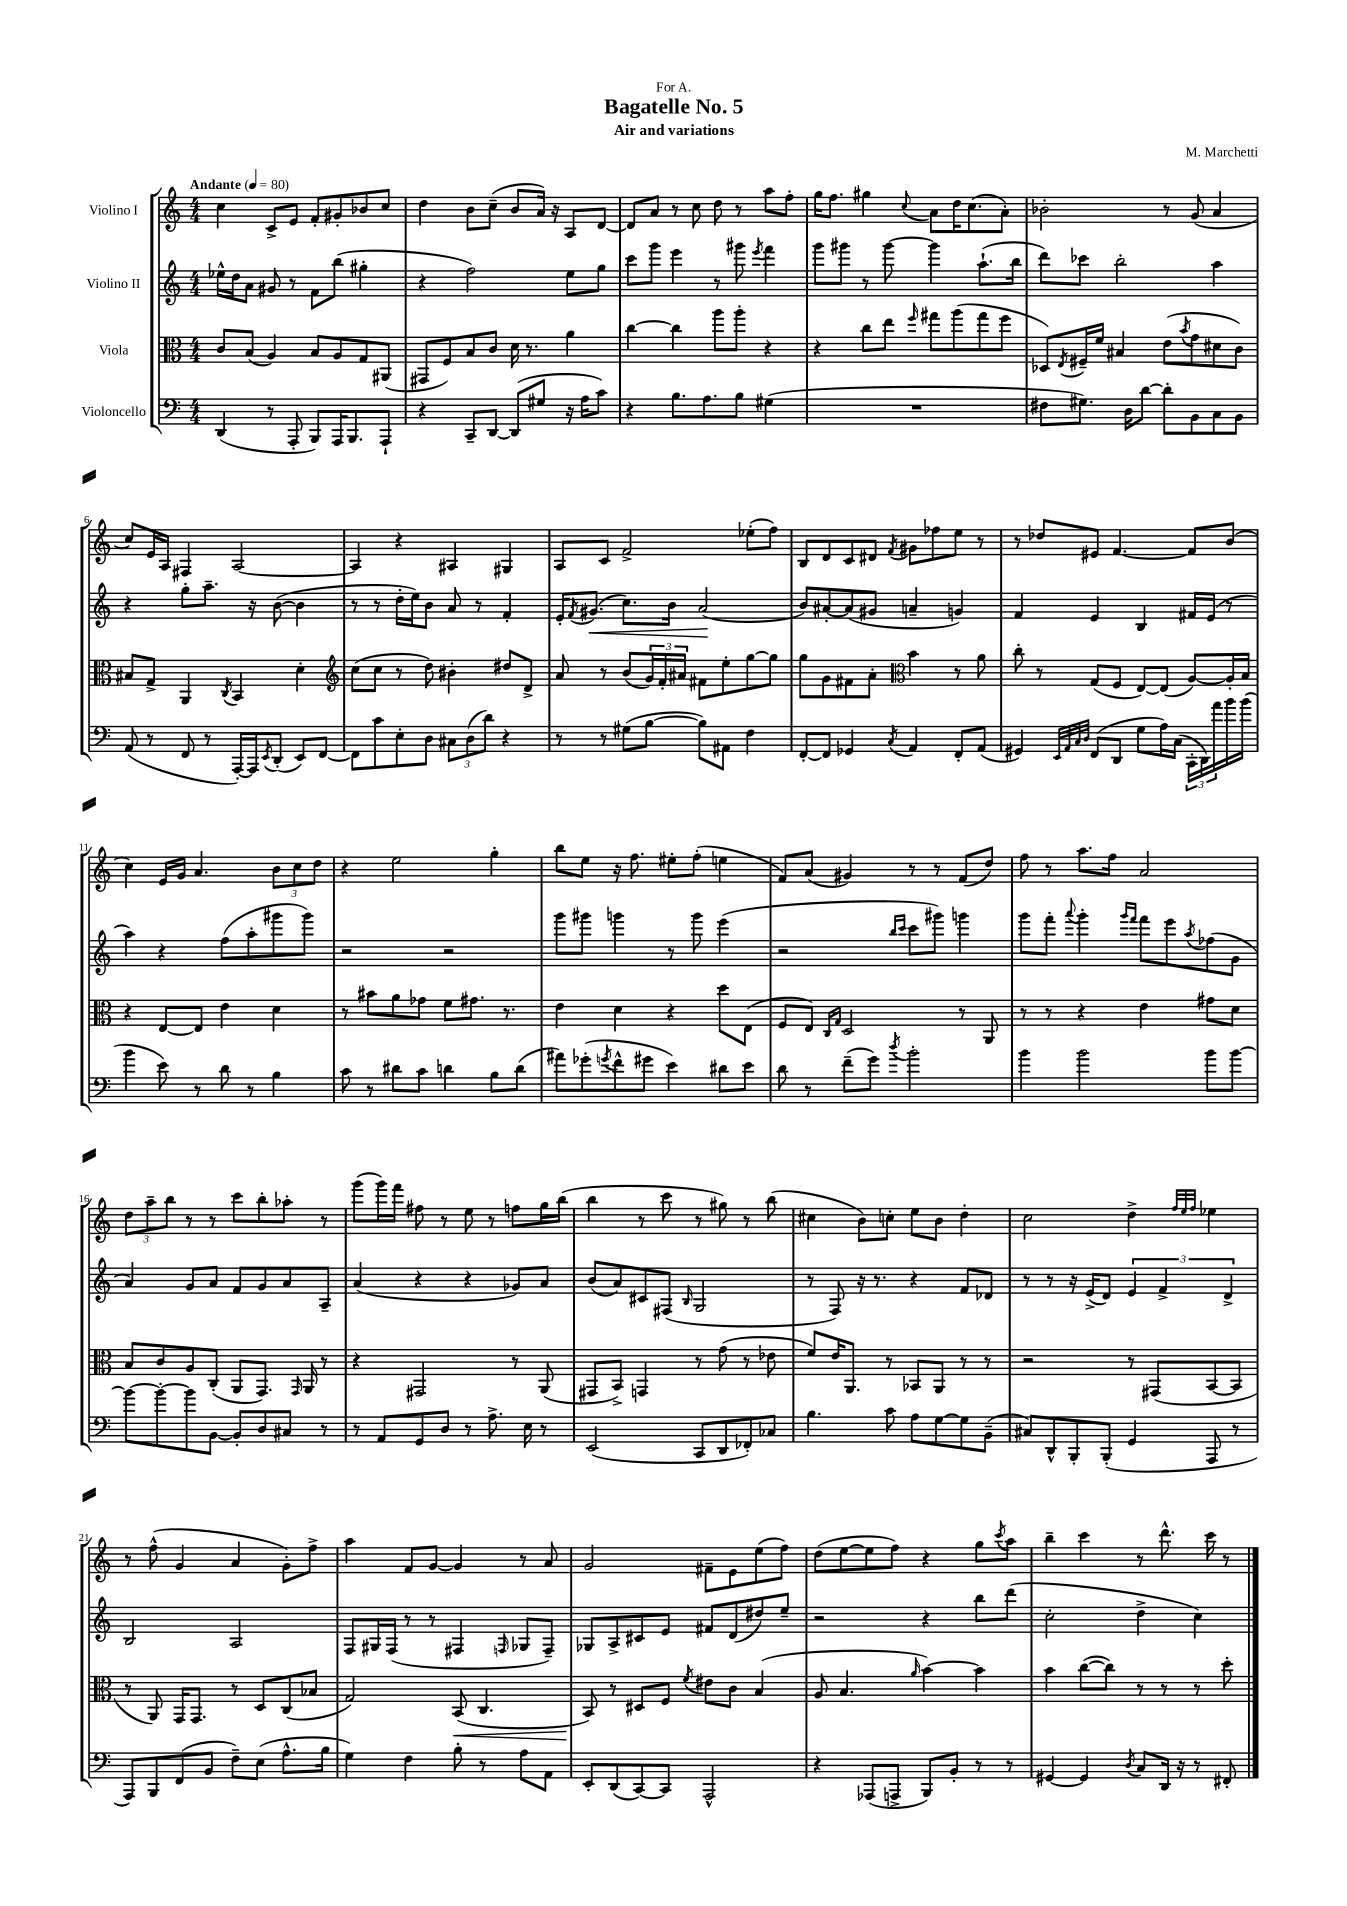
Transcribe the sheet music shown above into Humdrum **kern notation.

**kern	**kern	**kern	**kern
*staff4	*staff3	*staff2	*staff1
*clefF4	*clefC3	*clefG2	*clefG2
*k[]	*k[]	*k[]	*k[]
*M4/4	*M4/4	*M4/4	*M4/4
*MM80	*MM80	*MM80	*MM80
(4DD/	8c/L	16ee-^^\LL	4cc\
.	.	16dd\J	.
.	(8B/J	8a\J	.
8r	4A/)	8g#/	8c^/L
8AAA'/	.	8r	8e/J
8BBB/L)	8B/L	8f\L	8f'/L
16AAA/K	8A/	(8bb\J	8g#'/
8.BBB/	.	.	.
.	8G/	4gg#'\	8b-/
8AAA`/J	(8AA#/J	.	8cc/J
=	=	=	=
4r	8GG#/L	4r	4dd\
.	8F/)	.	.
8CC~/L	8B/	2ff\)	8b\L
[8DD/J	8c/J	.	(8cc~\J
(8DD/]L	16d\	.	8b/L
.	8.r	.	.
8G#/J	.	.	16a/Jk)
.	.	.	16r
16r	4a\	8ee\L	8A/L
16A\LK	.	.	.
8c\J)	.	8gg\J	[8d/J
=	=	=	=
4r	[4cc\	8ccc\L	8d/]L
.	.	8ggg\J	8a/J
8.B\L	4cc\]	4eee\	8r
.	.	.	8cc\
8.A\	.	.	.
.	8aa\L	8r	8dd\
8B\J	8aa'\J	8ggg#\	8r
.	.	8qeee/	.
(4G#\	4r	4fff\	8aa\L
.	.	.	8ff'\J
=	=	=	=
1r	4r	8ggg\L	16gg\LK
.	.	.	8.ff\J
.	.	8ggg#\J	.
.	8cc\L	8r	4gg#\
.	8ee\J	[8ggg#\	.
.	16qqff/	.	8qqcc/
.	8gg#\L	4ggg#\]	8a\L
.	(8aa\	.	16dd\K
.	.	.	(8.cc\
.	8gg#\	(8.aa`\L	.
.	8ff\J	.	8a'\J)
.	.	16bb\Jk	.
=	=	=	=
8F#\L	8D-/L)	8ddd\L)	2b-'\
.	8qE/	.	.
8.G#\J)	16F#~/L	8ccc-\J	.
.	16f/JJ	.	.
.	4B#/	2bb'\	.
16D\LK	.	.	.
[8d\J	.	.	.
8d'\]L	(8e\L	.	8r
.	8qb/	.	.
8BB\	8g\	.	(8g/
8C\	8d#\	4aa\	4a/
8BB\J	8c\J)	.	.
=	=	=	=
(8AA/	8B#/L	4r	8cc/L)
8r	8G^/J	.	16e/L
.	.	.	16A/JJ
8FF/	4AA/	8gg'\L	4F#/
8r	.	8.aa~\J	.
.	8qC/	.	.
[16AAA'/LL)	4BB/	.	[2A/
16AAA/]J	.	16r	.
8qEE/	.	.	.
(8DD'/J	.	([8b\	.
8EE/L)	4d'\	4b\]	.
[8FF/J	.	.	.
=	=	=	=
*	*clefG2	*	*
8FF\]L	(8cc\L	8r	4A/]
8c\	8cc\J	8r	.
8E'\	8r	16dd'\LL	4r
.	.	16ee\J)	.
8D\J	8dd\)	8b\J	.
12C#\L	4b#'\	8a/	4A#/
(12D\	.	.	.
.	.	8r	.
12d\J)	.	.	.
4r	8dd#/L	4f'/	4G#/
.	8d^/J	.	.
=	=	=	=
8r	8a/	16e'/LK	8A/L
.	.	8qf/	.
.	.	(8.g#/J	.
8r	8r	.	8c/J
(8G#\L	(8b/L	8.cc\L)	2f^/
[8B\J	24g/L)	.	.
.	24f'/	.	.
.	.	16b\Jk	.
.	24a#/JJ	.	.
8B\]L)	8f#\L	(2a/	.
8AA#\J	8ee'\	.	.
4F\	[8gg\	.	(8ee-'\L
.	8gg\]J	.	8ff\J)
=	=	=	=
[8FF'/L	8gg\L	8b/L)	8B/L
8FF/]J	8g\	[8a#'/	8d/
4GG-/	8f#\	(8a#/]	8c/
.	8a'\J	8g#/J	8d#/J
*	*clefC3	*	*
8qC/	.	.	8qf/
4AA/	4b\	4a~/	8g#\L
.	.	.	8ff-\
8FF'/L	8r	4g/)	8ee\J
(8AA/J	8a\	.	8r
=	=	=	=
4GG#/)	8cc'\	4f/	8r
.	8r	.	8dd-/L
32qqEE/LLL	.	.	.
32qqAA/	.	.	.
32qqC/	.	.	.
32qqD/JJJ	.	.	.
(8FF/L	(8G/L	4e/	8e#/J
8DD/J	8F/J	.	[4.f/
8G\L	[8E/L)	4B/	.
16A\L)	(8E/]J	.	.
(16C\JJ	.	.	.
24CC'\LL	[8A/L)	16f#/LL	8f/]L
24DD\)	.	.	.
.	.	(16e/JJ	.
24a\	.	.	.
16b\	16A'/]L	8r	(8b/J
(16b\JJ	16B/JJ	.	.
=	=	=	=
4b\	4r	4aa\)	4cc\)
8e\)	[8E/L	4r	16e/LL
.	.	.	16g/JJ
8r	8E/]J	.	4.a/
8d\	4e\	(8ff\L	.
8r	.	8aa'\	.
4B\	4d\	8ggg#\	12b\L
.	.	.	12cc\
.	.	8ggg#\J)	.
.	.	.	12dd\J
=	=	=	=
8c\	8r	2r	4r
8r	8b#\L	.	.
8d#\L	8a\	.	2ee\
8c\J	8g-\J	.	.
4d\	8f\L	2r	.
.	8.g#\J	.	.
8B\L	.	.	4gg'\
.	8.r	.	.
(8d\J	.	.	.
=	=	=	=
8a#\L)	4e\	8ggg\L	8bb\L
(8g-'\	.	8ggg#\J	8ee\J
8qg/	.	.	.
8f^^\	4d\	4ggg\	16r
.	.	.	8.ff\
8g#\J	.	.	.
4e\)	4r	8r	8ee#'\L
.	.	8ggg\	(8ff'\J
8d#\L	8dd\L	(4eee\	4ee\
8e\J	(8E\J	.	.
=	=	=	=
8d\	8F/L	2r	8f/L)
8r	8E/J)	.	(8a/J
.	16qqC/LL	.	.
.	16qqG/JJ	.	.
(8f~\L	2D/	.	4g#/)
8g\J)	.	.	.
.	.	16qqbb/LL	.
8qdd/	.	16qqccc/JJ	.
2b'\	.	8ccc\L	8r
.	.	8ggg#\J)	8r
.	8r	4ggg\	(8f/L
.	8AA/	.	8dd/J)
=	=	=	=
4b\	8r	8ggg\L	8ff\
.	8r	8fff'\J	8r
.	.	8qqaaa/	.
2b\	4r	4ggg'\	8.aa\L
.	.	.	16ff\Jk
.	.	16qqggg/LL	.
.	.	16qqfff/JJ	.
.	4e\	8fff\L	2a/
.	.	8eee\	.
.	.	8qaa/	.
8b\L	8g#\L	(8ff-\	.
[8b\J	8d\J	8g\J	.
=	=	=	=
8b\_L	8B/L	4a/)	12dd\L
.	.	.	12aa~\
8b'\_	8c/	.	.
.	.	.	12bb\J
8b\]	8A/	8g/L	8r
[8BB\J	(8C'/J	8a/J	8r
8BB'/]L	8AA/L	8f/L	8ccc\L
8D/	8.GG/J)	8g/	8bb'\
8C#/J	.	8a/	8aa-'\J
.	16qqGG/	.	.
.	16AA/	.	.
8r	8r	8A~/J	8r
=	=	=	=
8r	4r	(4a/	(8ggg\L
8AA/L	.	.	16ggg\L)
.	.	.	16fff\JJ
8GG/	2GG#/	4r	8ff#\
8D/J	.	.	8r
8r	.	4r	8ee\
8.A^\	.	.	8r
.	8r	8g-/L)	8ff\L
16E\	.	.	.
8r	(8AA/	8a/J	16gg\L
.	.	.	(16bb\JJ
=	=	=	=
(2EE/	8GG#/L	(8b/L	4bb\
.	8BB^/J)	8a/)	.
.	4GG/	8c#/	8r
.	.	(8F#/J	8ccc\
.	.	16qqB/	.
8CC/L	8r	2G/	8r
8DD/	(8g\	.	8gg#\)
8FF-'/)	8r	.	8r
8C-/J	8e-\	.	(8bb\
=	=	=	=
4.B\	8f/L)	8r	4cc#\
.	16e/K	8F/)	.
.	8.AA/J	.	.
.	.	16r	8b\L)
.	.	8.r	.
8c\	8r	.	8cc'\J
8A\L	8BB-/L	4r	8ee\L
[8G\	8AA/J	.	8b\J
8G\]	8r	8f/L	4dd'\
(8BB~\J	8r	8d-/J	.
=	=	=	=
8C#/L)	2r	8r	2cc\
8DD^^/	.	8r	.
8BBB'/	.	16r	.
.	.	(16e^/LK	.
(8BBB'/J	.	8d/J)	.
4GG/	8r	6e/	4dd^\
.	(8GG#/L	.	.
.	.	6f^/	.
.	.	.	32qqff/LLL
.	.	.	32qqee/
.	.	.	32qqff/JJJ
8AAA/	[8BB/	.	4ee-\
.	.	6d^/	.
8r	8BB/]J	.	.
=	=	=	=
8AAA/L)	8r	2B/	8r
8BBB/	8AA/)	.	(8ff^^\
(8FF/	16GG/LK	.	4g/
.	8.GG/J	.	.
8BB/J	.	.	.
8F~\L)	8r	2A/	4a/
(8E\J	8D/L	.	.
8.A^^\L	(8C/	.	8g'\L)
.	8B-/J	.	8ff^\J
16B\Jk	.	.	.
=	=	=	=
4G\)	2G/)	8F/L	4aa\
.	.	16G#/L	.
.	.	(16F/JJ	.
4F\	.	8r	8f/L
.	.	8r	[8g/J
8B'\	(8BB/	4F#/	4g/]
8r	4.C/	.	.
.	.	16qqF/	.
8A\L	.	8G-/L	8r
8AA\J	.	8F~/J)	8a/
=	=	=	=
8EE'/L	8BB/)	8G-/L	2g/
(8DD/	8r	8A^/	.
[8CC/)	8D#/L	8c#/	.
8CC/]J	8F/J	8e/J	.
.	8qf/	.	.
2AAA^^/	8e#\L	8f#/L	8f#~\L
.	8c\J	(8d/	8e\
.	(4B/	8dd#/)	(8ee\
.	.	8ee~/J	8ff\J)
=	=	=	=
4r	8A/	2r	(8dd\L
.	4.B/	.	[8ee\
(8AAA-/L	.	.	8ee\]
8AAA^/J	.	.	8ff\J)
.	16qqa/	.	.
8BBB/L)	[4b\)	4r	4r
8BB'/J	.	.	.
8r	4b\]	8bb\L	8gg\L
.	.	.	8qccc/
8r	.	(8ddd\J	8aa\J
=	=	=	=
[4GG#/	4b\	2cc'\	4bb~\
4GG#/]	([8cc\L	.	4ccc\
.	8cc\]J)	.	.
8qD/	.	.	.
8C/L	8r	4dd^\	8r
16DD/Jk	8r	.	8.ddd^^\
16r	.	.	.
8r	8r	4cc\)	.
.	.	.	16ccc\
8FF#'/	8dd'\	.	8r
==	==	==	==
*-	*-	*-	*-
